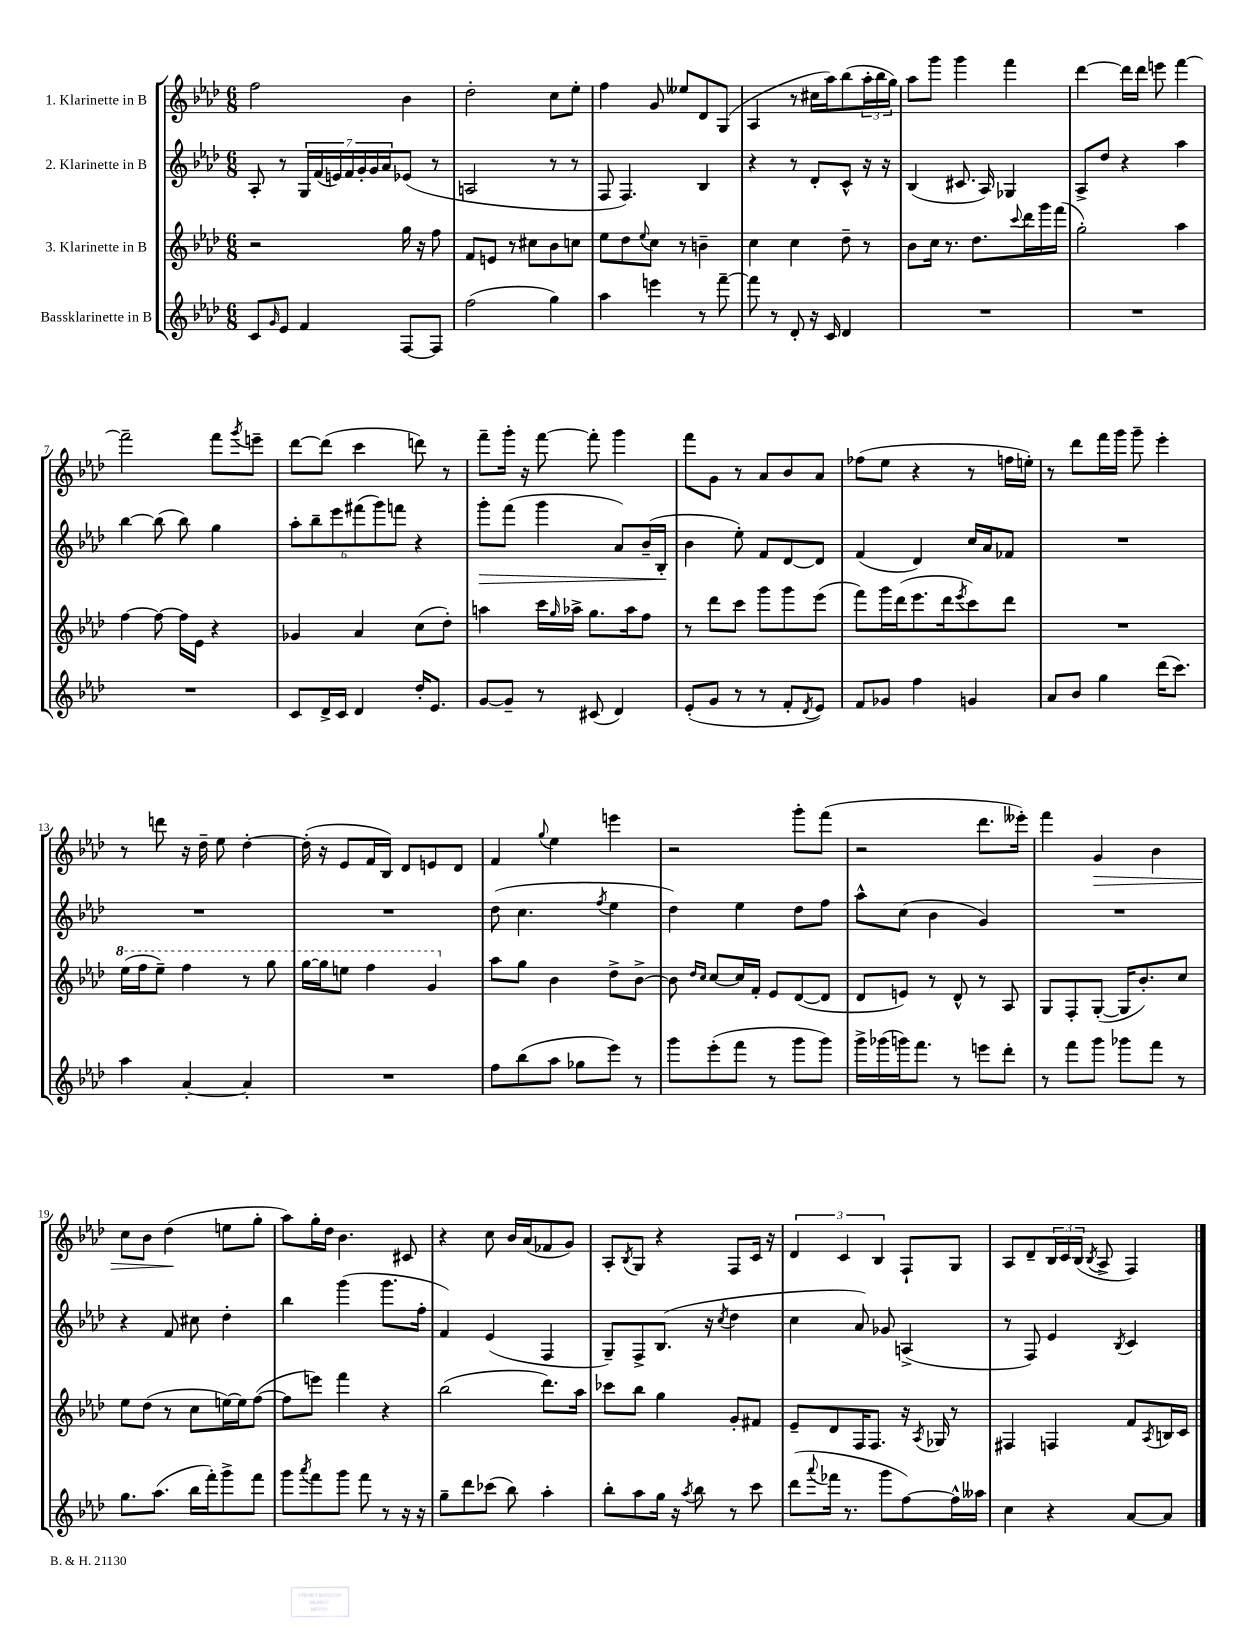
<<
\new StaffGroup <<
\new Staff = "s0" \with { instrumentName = "1. Klarinette in B" } {
    \clef treble \key aes \major \numericTimeSignature \time 6/8
    f''2 bes'4 |
    des''2-. c''8 ees''8-. |
    f''4 g'8 eeses''8 des'8 g8( |
    aes4 r8 cis''16 aes''16) bes''8( \tuplet 3/2 { aes''16-. bes''16 g''16) } |
    aes''8 g'''8 g'''4 f'''4 |
    des'''4~ des'''16 des'''16 e'''8 f'''4~ |
    f'''2-- f'''8 \acciaccatura { g'''8 } e'''8-- |
    des'''8~ des'''8( c'''4 d'''8) r8 |
    f'''8-- g'''16-. r16 f'''8~ f'''8-. g'''4 |
    f'''8 g'8 r8 aes'8 bes'8 aes'8 |
    fes''8( ees''8 r4 r8 f''16 e''16-.) |
    r8 des'''8 f'''16 g'''16 g'''8-- ees'''4-. |
    r8 d'''8 r16 des''16-- ees''8 des''4~-. |
    des''16-.( r16 ees'8 f'16 bes16) des'8 e'8 des'8 |
    f'4 \appoggiatura { g''8 } ees''4 e'''4 |
    r2 g'''8-. f'''8( |
    r2 des'''8. eeses'''16-.) |
    f'''4 g'4\> bes'4 |
    c''8 bes'8 des''4\!( e''8 g''8-. |
    aes''8) g''16-. des''16 bes'4. cis'8 |
    r4 c''8 bes'16 aes'16( fes'8 g'8) |
    aes8-. \acciaccatura { bes8 } g8 r4 f8 c'16 r16 |
    \tuplet 3/2 { des'4 c'4 bes4 } f8-! g8 |
    aes8 des'8-- \tuplet 3/2 { bes16 c'16 bes16( } \acciaccatura { bes8 } aes8-> f4) \bar "|." |
}
\new Staff = "s1" \with { instrumentName = "2. Klarinette in B" } {
    \clef treble \key aes \major \numericTimeSignature \time 6/8
    aes8-. r8 \tuplet 7/4 { g16 f'16( e'16) f'16 g'16-. g'16 aes'16 } ees'8( r8 |
    a2 r8 r8 |
    f8 f4.) bes4 |
    r4 r8 des'8-. c'8-^ r16 r16 |
    bes4( cis'8. aes16) ges4 |
    aes8-> des''8 r4 aes''4 |
    bes''4~ bes''8( bes''8) g''4 |
    \tuplet 6/4 { aes''8-. bes''8-- ees'''8 fis'''8( g'''8) f'''8 } r4 |
    g'''8-.\> f'''8( g'''4 aes'8) bes'16--( bes16-.\! |
    bes'4 ees''8-.) f'8 des'8~ des'8 |
    f'4( des'4) c''16 aes'16 fes'8 |
    R2. |
    R2. |
    R2. |
    des''8( c''4. \acciaccatura { f''8 } ees''4 |
    des''4) ees''4 des''8 f''8 |
    aes''8-^ c''8( bes'4 g'4) |
    R2. |
    r4 f'8 cis''8 des''4-. |
    bes''4 g'''4( g'''8. f''16-. |
    f'4) ees'4( f4 |
    g8--) f8-> bes8.( r16 \acciaccatura { c''8 } des''4 |
    c''4 aes'8) ges'8 a4->( |
    r8 f8) ees'4 \acciaccatura { bes8 } c'4 \bar "|." |
}
\new Staff = "s2" \with { instrumentName = "3. Klarinette in B" } {
    \clef treble \key aes \major \numericTimeSignature \time 6/8
    r2 g''16 r16 f''8 |
    f'8 e'8 r8 cis''8 bes'8 c''8 |
    ees''8 des''8 \appoggiatura { ees''8 } c''8 r8 b'4-- |
    c''4 c''4 des''8-- r8 |
    bes'8 c''16 r8. des''8. \appoggiatura { c'''8 } des'''16 g'''16 f'''16( |
    g''2-.) aes''4 |
    f''4~ f''8~ f''16 ees'16 r4 |
    ges'4 aes'4 c''8( des''8-.) |
    a''4 c'''16 \grace { g''16 } aes''16-> g''8. aes''16 f''8 |
    r8 des'''8 c'''8 g'''8 g'''8 ees'''8( |
    f'''8) g'''16 des'''16( ees'''8. des'''16 \acciaccatura { ees'''8 } c'''8) des'''8 |
    R2. |
    \ottava #1 ees'''16( f'''16 ees'''8--) f'''4 r8 g'''8 |
    g'''16~ g'''16 e'''8 f'''4 g''4 \ottava #0 |
    aes''8 g''8 bes'4 des''8-> bes'8~-> |
    bes'8 \grace { des''16 c''16 } c''8~ c''16 f'16-. ees'8 des'8~( des'8 |
    des'8 e'8) r8 des'8-^ r8 aes8 |
    g8 f8-. g8~-.( g16 bes'8.-.) c''8 |
    ees''8 des''8( r8 c''8 e''16~) e''16 f''8~( |
    f''8 e'''8) f'''4 r4 |
    bes''2( des'''8.) aes''16 |
    ces'''8 bes''8 g''4 g'8-. fis'8 |
    ees'8-- des'8 f16 f8. r16 \acciaccatura { aes8 } ges16 r8 |
    fis4 f4 f'8 \acciaccatura { aes8 } b16 c'16 \bar "|." |
}
\new Staff = "s3" \with { instrumentName = "Bassklarinette in B" } {
    \clef treble \key aes \major \numericTimeSignature \time 6/8
    c'8 \grace { g'16 } ees'8 f'4 f8~ f8 |
    f''2( g''4) |
    aes''4 e'''4 r8 f'''8~-- |
    f'''8 r8 des'8-. r16 c'16 des'4 |
    R2. |
    R2. |
    R2. |
    c'8 des'16-> c'16 des'4 des''16-. ees'8. |
    g'8~ g'8-- r8 cis'8( des'4) |
    ees'8-.( g'8 r8 r8 f'8-. \acciaccatura { des'8 } ees'8) |
    f'8 ges'8 f''4 g'4 |
    aes'8 bes'8 g''4 des'''16( c'''8.) |
    aes''4 aes'4~-. aes'4-. |
    R2. |
    f''8 bes''8( aes''8 ges''8 ees'''8) r8 |
    g'''8 ees'''8-.( f'''8 r8 g'''8 g'''8) |
    g'''16-> ges'''16( g'''16) f'''8. r8 e'''8 des'''8-. |
    r8 f'''8 g'''8 ges'''8 f'''8 r8 |
    g''8. aes''8.( bes''16 f'''16-.) g'''8-> f'''8 |
    g'''8 \acciaccatura { aes'''8 } f'''8 g'''8 f'''8 r8 r16 r16 |
    g''8-- des'''8 ces'''8( bes''8) aes''4-. |
    bes''8-. aes''8 g''16 r16 \acciaccatura { aes''8 } bes''8 r8 c'''8 |
    des'''8( \appoggiatura { aes'''8 } fes'''16 r8. g'''8 f''8~) f''16-^ aeses''16 |
    c''4 r4 aes'8~ aes'8 \bar "|." |
}
>>
>>
